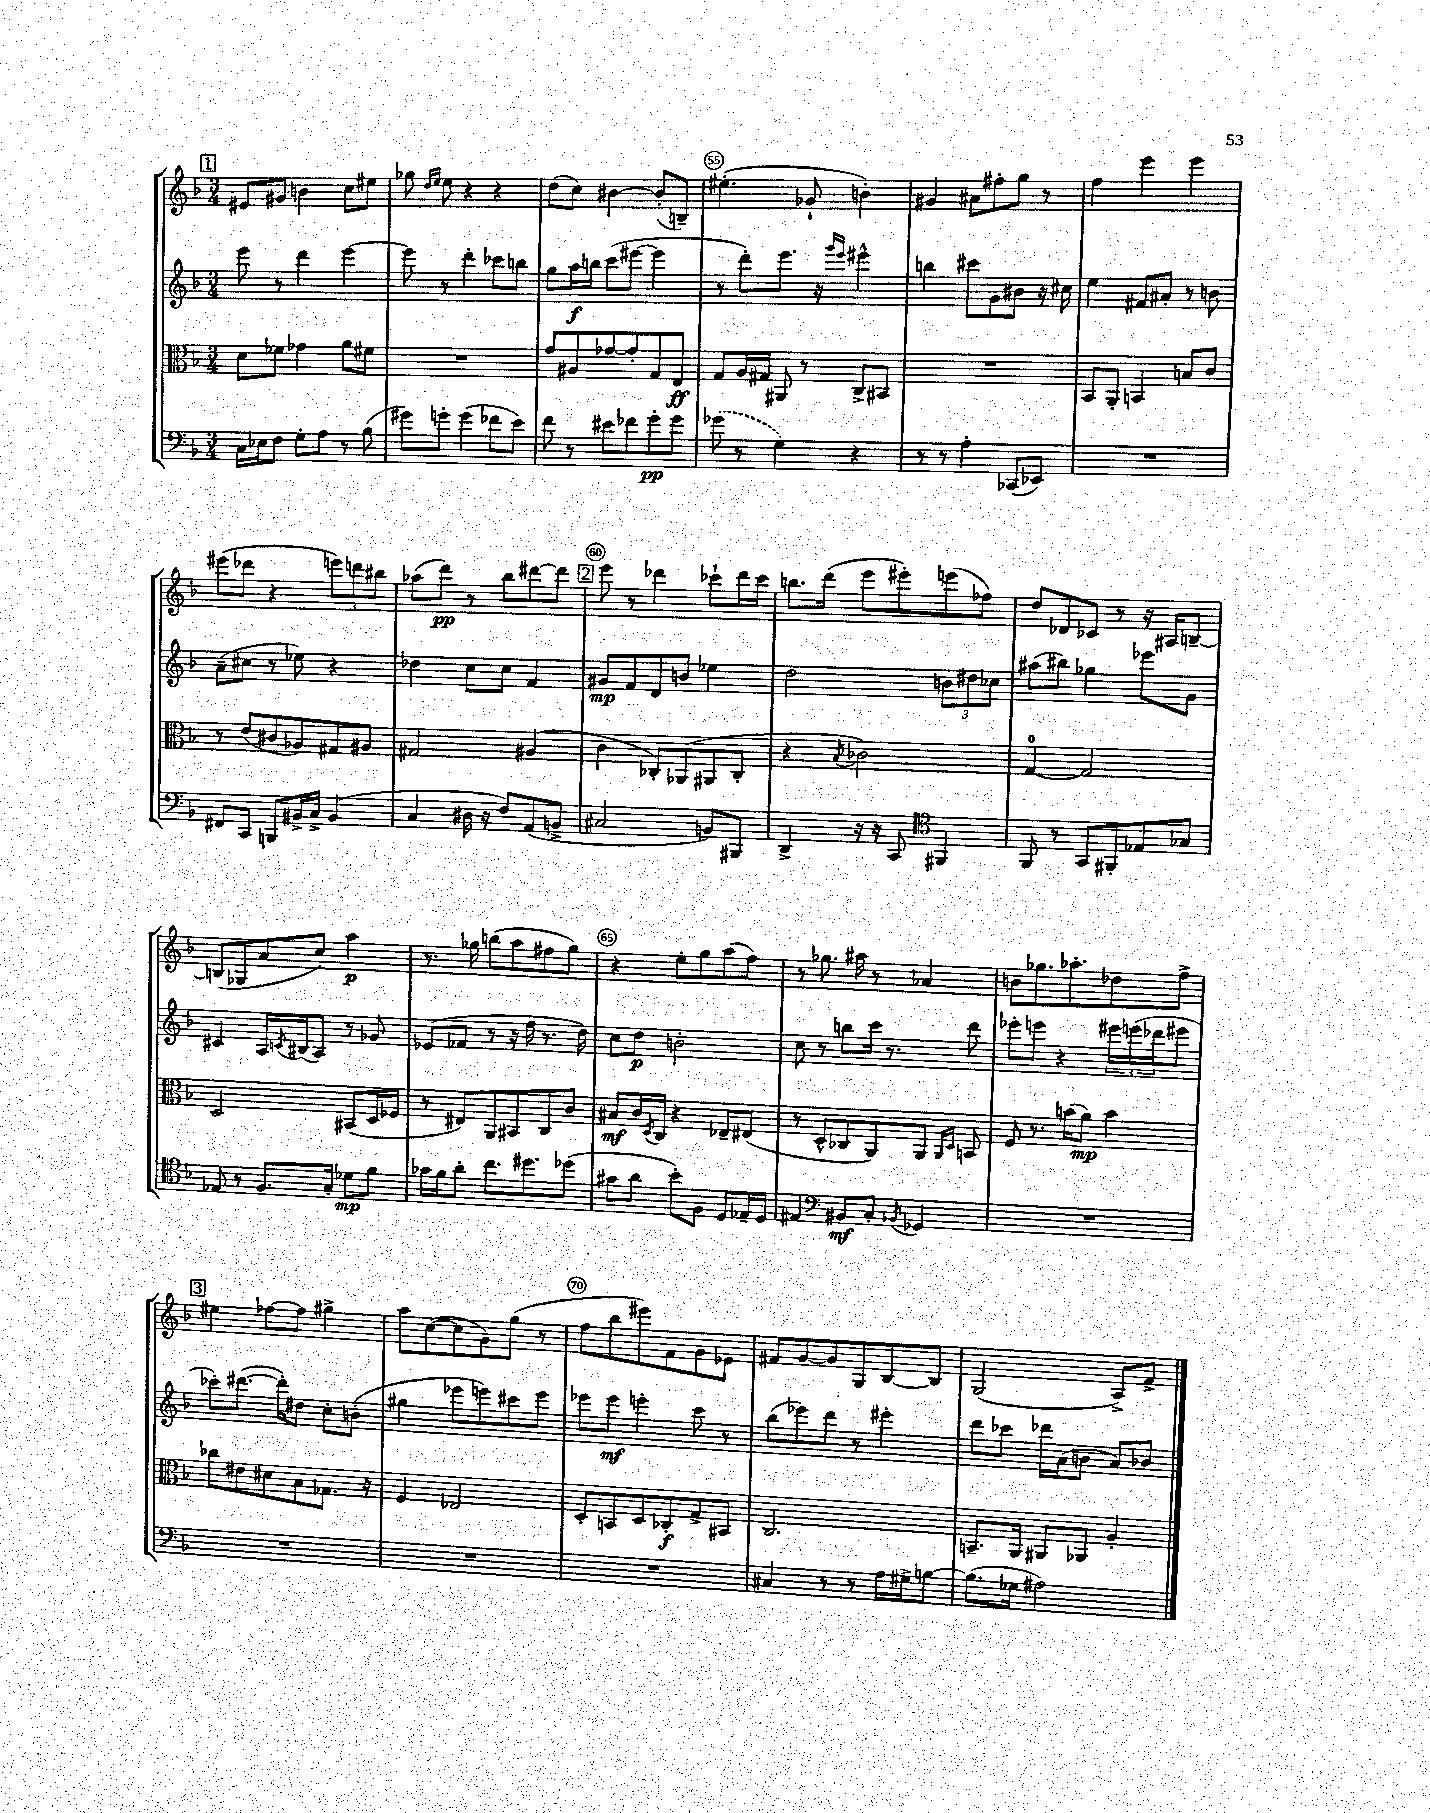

**kern	**kern	**kern	**kern
*staff4	*staff3	*staff2	*staff1
*clefF4	*clefC3	*clefG2	*clefG2
*k[b-]	*k[b-]	*k[b-]	*k[b-]
*M3/4	*M3/4	*M3/4	*M3/4
16C	8d	8eee	8e#
16E-	.	.	.
8F	8f-	8r	8g#
8G'	4g-	4ddd	4b
8A	.	.	.
8r	8a	[4eee	8cc
(8B-	8f#	.	8ee#
=	=	=	=
8g#)	2.r	8eee]	8gg-
.	.	.	16qqdd
.	.	.	16qqee
8g'	.	8r	8ee
(4g	.	4ddd'	4r
8f-	.	8ccc-	4r
8e)	.	8bb	.
=	=	=	=
8f	8g	8gg	(8dd
8r	8A#	16aa	8cc)
.	.	16bb	.
8e#	[8g-	(8ccc	[4b#
8f-	8g-']	[8eee#	.
8g'	8G	4eee#]	(8b#']
8g	8E	.	8B~)
=	=	=	=
(8g-	8G	8r	(4.ee#'
8r	16A	8ddd')	.
.	16G#	.	.
4G)	8AA#	8.eee	.
.	8r	.	8g-`
.	.	16r	.
.	.	16qqggg	.
.	.	16qqeee	.
4r	8C^	4eee#^^	4b')
.	8BB#	.	.
=	=	=	=
8r	2.r	4bb	4g#
8r	.	.	.
4A'	.	8ccc#	8a#
.	.	8g	8ff#'
(8CC-	.	8b#	8gg
8EE-)	.	16r	8r
.	.	16cc#	.
=	=	=	=
2.r	8BB-	4ee	4ff
.	8AA'	.	.
.	4BB	8f#	4eee
.	.	8a#'	.
.	8B	8r	4eee
.	8c	8b	.
=	=	=	=
8FF#	8r	(8a~	(8eee#
8CC	(8e	8cc#	8ddd-
8BBB	8c#	8r	4r
16BB#^	8A-)	8ee-)	.
16C^	.	.	.
(4BB#	8G#	4r	12eee)
.	.	.	12ddd
.	8A#	.	.
.	.	.	12bb#
=	=	=	=
4C	2G#	4dd-	(8aa-
.	.	.	8ddd)
16D#	.	8cc	8r
16r	.	.	.
8F)	.	8cc	8bb-
(8AA	(4A#	4f	[8ddd#
8BB^	.	.	8ddd#]
=	=	=	=
2C#	4c	8g#	8eee
.	.	8f	8r
.	8C-')	8d	4ddd-
.	(8AA-	8b	.
8BB)	8AA#	4ee-	8ccc-`
8BBB#	8C-'	.	16ddd-
.	.	.	16ccc-
=	=	=	=
4DD^	4r	2dd	8.bb
.	.	.	(16ddd
.	8qB-	.	.
16r	2c-)	.	8eee
16r	.	.	.
8CC	.	.	8eee#')
*clefC4	*	*	*
4FF#	.	12b	(8eee
.	.	12dd#	.
.	.	.	8ff-)
.	.	12cc-	.
=	=	=	=
8FF	[4G	(8aa#	8dd
8r	.	8bb#)	8d-
8GG	2G]	4gg-	8c-
8FF#'	.	.	8r
8E-	.	8eee-	16r
.	.	.	16A#
8G-	.	8g	[8B~
=	=	=	=
8E-	2D	4c#	(8B]
8r	.	.	8G-
8.F	.	16A	8a
.	.	8qc	.
.	.	(16B#	.
.	.	8A)	8cc)
16G'	.	.	.
8d-	(8BB#	8r	4aa
8f	16D	8g-	.
.	16F-	.	.
=	=	=	=
16g-	8r	(8e-	8.r
16f	.	.	.
8a'	8E#)	8f-	.
.	.	.	16gg-
8.cc	8AA	8r	(8bb
.	8BB#	16r	8aa
8.dd#	.	16ff	.
.	8C	8.r	8ff#
(8dd-	8c	.	8gg-)
.	.	16dd)	.
=	=	=	=
8g#	8B#	8cc	4r
8a	16c	8dd	.
.	8qD	.	.
.	16C	.	.
8b-')	4r	2b'	8ee'
8F	.	.	8gg
8D	8E-~	.	(8aa
16E-~	(8E#	.	8ff)
16D	.	.	.
=	=	=	=
4E#	8r	8cc	8r
.	8D^^	8r	8.gg-
*clefF4	*	*	*
8BB#	8C-	8bb	.
.	.	.	16aa#
8C'	8AA)	16ccc	8r
.	.	8.r	.
8qBB-	.	.	.
4GG-	8AA	.	4a-
.	16qqAA	.	.
.	16qqD	.	.
.	8BB	8ddd	.
=	=	=	=
2.r	8F	8eee-'	8b
.	8.r	8eee	8.gg-
.	.	4r	.
.	(16b	.	8.aa-'
.	8a)	.	.
.	4b	24eee#	8dd-
.	.	(24eee	.
.	.	24ddd-	.
.	.	8eee#	8ff^
=	=	=	=
2.r	8cc-	8ccc-')	4ee#
.	8e#	([8.ddd#	.
.	8d#	.	[8ff-
.	.	16ddd#'])	.
.	8B-	8dd#	8ff-]
.	8.G-	8cc'	4gg#^
.	.	(8b'	.
.	16r	.	.
=	=	=	=
2.r	4F	4gg#	8aa
.	.	.	([8cc
.	2E-	8eee-	8cc]
.	.	8eee)	8g)
.	.	8ccc#	(8gg
.	.	8eee	8r
=	=	=	=
2.r	8D'	8eee-	8ff
.	8BB	8eee-	8bb-
.	8D	4eee'	8eee#)
.	8C-'	.	8f
.	8G^	8ccc	8g
.	8BB#	8r	8e-
=	=	=	=
4C#	2.C	(8bb-	8f#
.	.	8eee-)	[8g
8r	.	8ddd	8g]
8r	.	8r	8G
16A	.	4eee#'	[8B-
16G#^	.	.	.
[8B	.	.	8B-]
=	=	=	=
(8.B]	8.BB~	8ddd	(2G
.	.	8ccc-	.
16G-	16AA	.	.
2A#)	8AA#	16ddd-	.
.	.	(16a	.
.	8AA-	8b	.
.	4A'	8a)	8A^)
.	.	8b-	8f^
==	==	==	==
*-	*-	*-	*-
